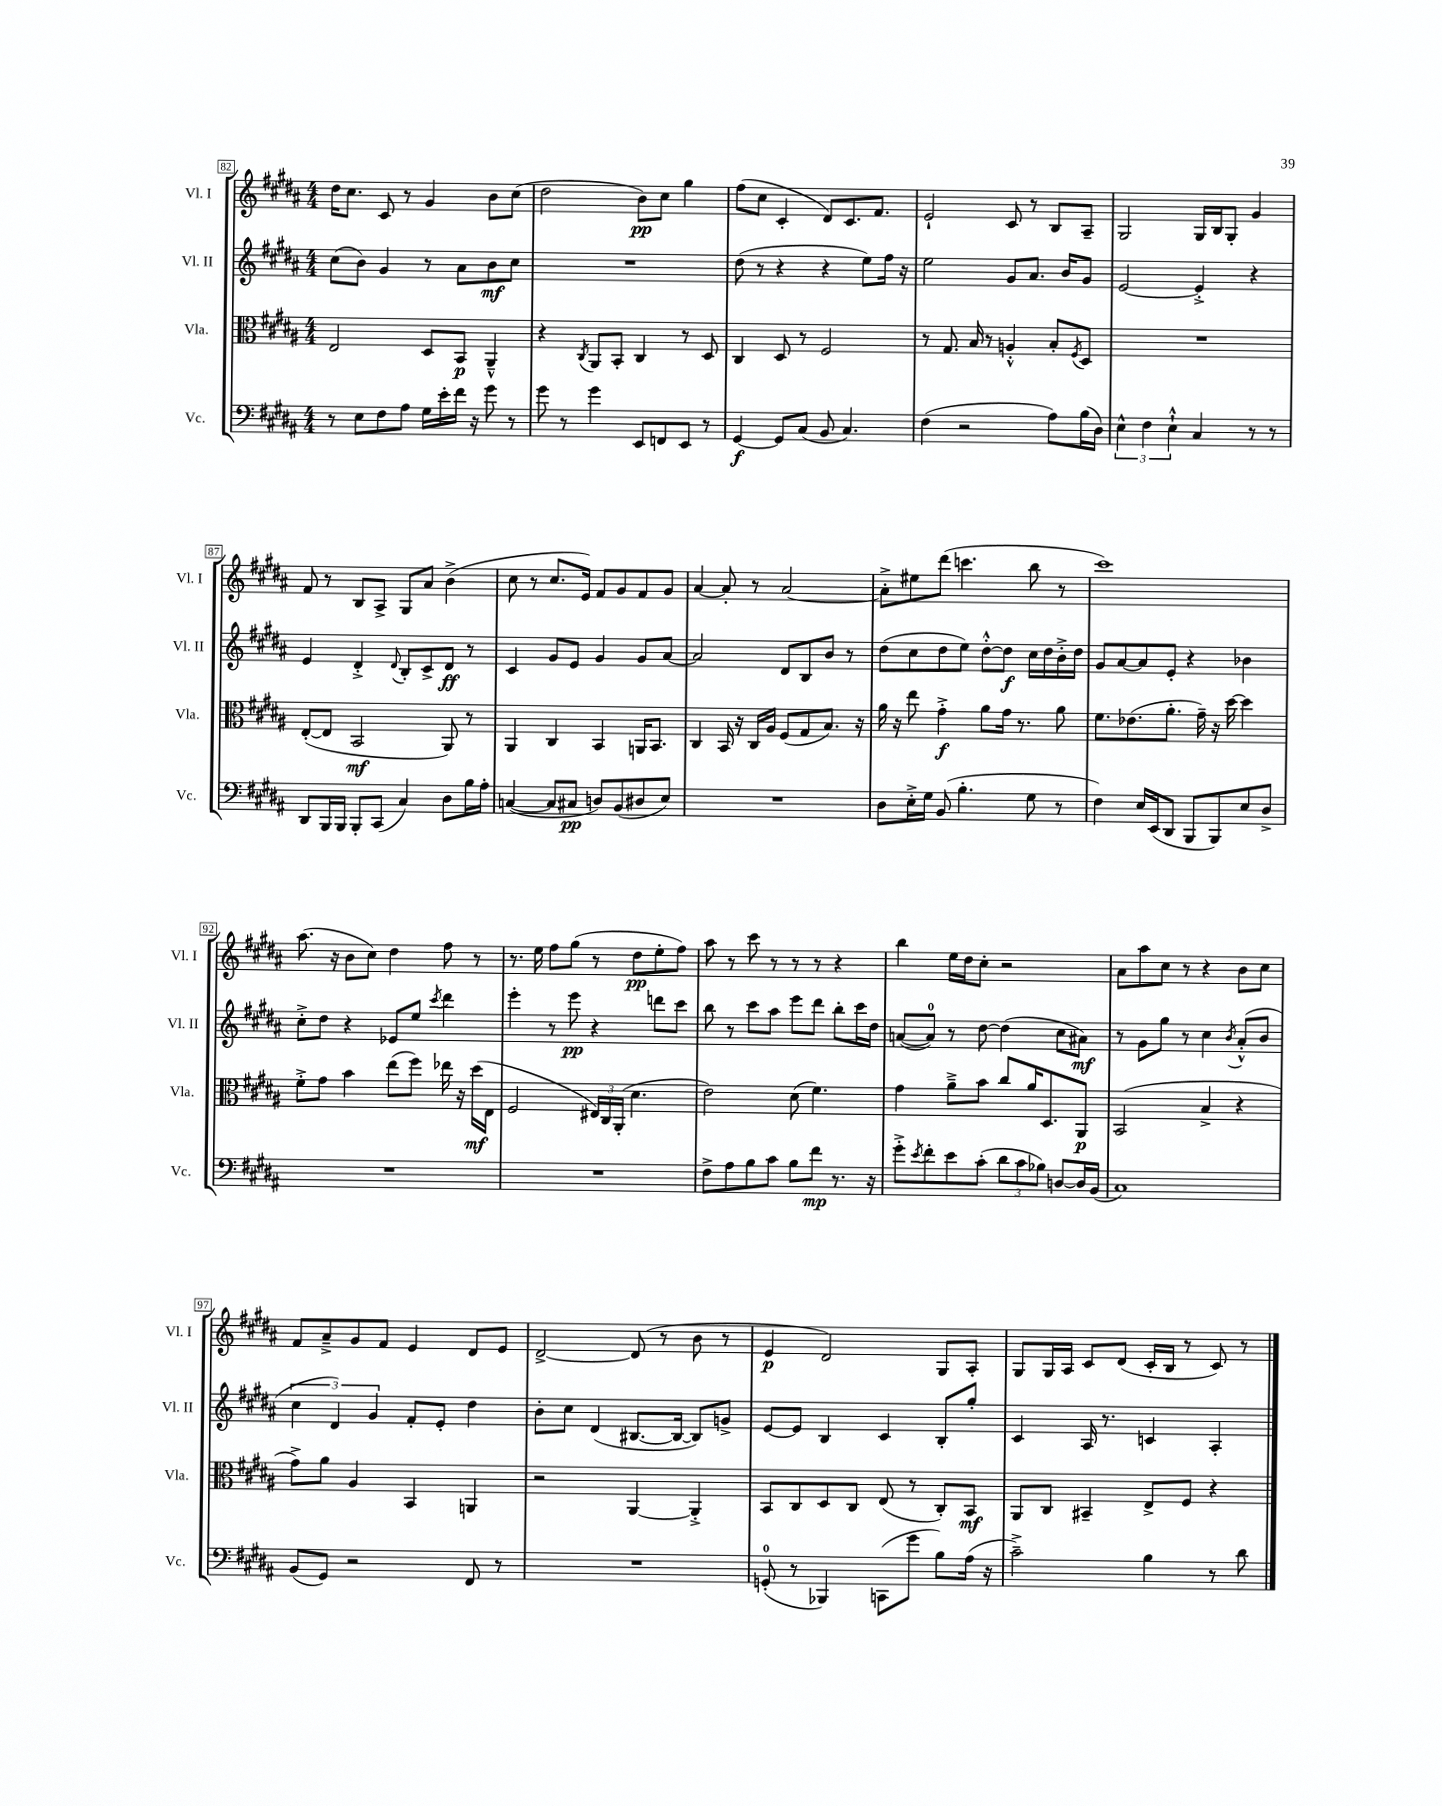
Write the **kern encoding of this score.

**kern	**kern	**kern	**kern
*staff4	*staff3	*staff2	*staff1
*clefF4	*clefC3	*clefG2	*clefG2
*k[f#c#g#d#a#]	*k[f#c#g#d#a#]	*k[f#c#g#d#a#]	*k[f#c#g#d#a#]
*M4/4	*M4/4	*M4/4	*M4/4
8r	2E	(8cc#	16dd#
.	.	.	8.cc#
8E	.	8b)	.
8F#	.	4g#	8c#
8A#	.	.	8r
16G#	8D#	8r	4g#
16e'	.	.	.
16f#	8BB	8a#	.
16r	.	.	.
8g#	4AA#~^^	8b	8b
8r	.	8cc#	(8cc#
=	=	=	=
8g#	4r	1r	2dd#
8r	.	.	.
.	8qC#	.	.
4g#	8AA#	.	.
.	8BB'	.	.
8EE	4C#	.	8b)
8FF	.	.	8cc#
8EE	8r	.	4gg#
8r	8D#	.	.
=	=	=	=
[4GG#	4C#	(8dd#	(8ff#
.	.	8r	8cc#
8GG#]	8D#	4r	4c#'
(8C#	8r	.	.
8BB	2F#	4r	8d#)
4.C#)	.	.	8.c#
.	.	8ee)	.
.	.	.	8.f#
.	.	16ff#	.
.	.	16r	.
=	=	=	=
(4F#	8r	2ee	2e`
.	8.G#	.	.
2r	.	.	.
.	16B	.	.
.	8r	.	.
.	4A'^^	8g#	8c#
.	.	8.a#	8r
8A#)	8B'	.	8B
.	.	16b	.
.	8qF#	.	.
(16B	8D#	8g#	8A#~
16D#)	.	.	.
=	=	=	=
6E^^	1r	[2e	2G#
6F#	.	.	.
6E`^^	.	.	.
4C#	.	4e'^]	16G#
.	.	.	16B
.	.	.	8G#'
8r	.	4r	4g#
8r	.	.	.
=	=	=	=
8DD#	([8E'	4e	8f#
16BBB	8E]	.	8r
16BBB	.	.	.
8BBB'	2BB	4d#'^	8B
(8CC#	.	.	8A#^
.	.	8qqd#	.
4C#)	.	8B'	8G#
.	.	8c#^	8a#
8D#	8AA#)	8d#	(4b^
16B	8r	8r	.
16A#'	.	.	.
=	=	=	=
([4C	4AA#	4c#	8cc#
.	.	.	8r
8C]	4C#	8g#	8.cc#
8C#	.	8e	.
.	.	.	16e)
8D)	4BB	4g#	8f#
(8BB	.	.	8g#
8D#	16AA	8g#	8f#
.	8.BB	.	.
8E)	.	[8a#	8g#
=	=	=	=
1r	4C#	2a#]	[4a#
.	16BB	.	8a#']
.	16r	.	.
.	16C#	.	8r
.	16A#	.	.
.	(8F#	8d#	[2a#
.	8G#	8B	.
.	8.B)	8b	.
.	.	8r	.
.	16r	.	.
=	=	=	=
8D#	16a#	(8dd#	8a#'^]
.	16r	.	.
16E'^	8ee	8cc#	8ee#
16G#	.	.	.
(8BB	4g#'^	8dd#	(8ddd#
4.B'	.	8ee)	4.ccc
.	8a#	[8dd#'^^	.
.	16g#	8dd#]	.
.	8.r	.	.
8G#	.	16cc#	8bb
.	.	16dd#	.
8r	8a#	16b'^	8r
.	.	16dd#	.
=	=	=	=
4F#)	8.f#	8g#	1ccc#)
.	.	[8a#	.
.	(8.e-	.	.
16E	.	8a#]	.
(16EE	.	.	.
8DD#	8.a#'	8e'	.
8BBB	.	4r	.
.	16g#~)	.	.
8BBB)	16r	.	.
.	[16dd#	.	.
8E	4dd#]	4b-	.
8D#^	.	.	.
=	=	=	=
1r	8f#'^	8cc#'^	(8.aa#
.	8g#	8dd#	.
.	.	.	16r
.	4b	4r	8b
.	.	.	8cc#)
.	(8ee	8e-	4dd#
.	8ff#)	8ee	.
.	.	8qccc#	.
.	16ee-	4ddd#	8ff#
.	16r	.	.
.	(16dd#	.	8r
.	16E	.	.
=	=	=	=
1r	2F#	4eee'	8.r
.	.	.	16ee
.	.	8r	8ff#
.	.	8eee	(8gg#
.	24E#)	4r	8r
.	24C#	.	.
.	(24AA#'	.	.
.	4.d#	.	8dd#
.	.	8ddd	8ee'
.	.	8ccc#	8ff#)
=	=	=	=
8F#^	2e)	8bb	8aa#
8A#	.	8r	8r
8B	.	8ccc#	8ccc#
8c#	.	8aa#	8r
8B	(8d#	8eee	8r
8f#	4.f#)	8ddd#	8r
8.r	.	8bb'	4r
.	.	16ccc#	.
16r	.	16dd#	.
=	=	=	=
8g#'^	4g#	([8a	4bb
8qe	.	.	.
8f#'	.	8a])	.
8e	8a#~^	8r	16ee
.	.	.	16dd#
(8c#'	8b	[8dd#	8cc#'
12d#	8cc#	(4dd#]	2r
12c#	.	.	.
.	16a#	.	.
12B-)	.	.	.
.	8.D#	.	.
[8D	.	8cc#	.
16D]	8AA#	8a#)	.
(16BB	.	.	.
=	=	=	=
1C#)	(2BB	8r	8a#
.	.	8g#	8aa#
.	.	8gg#	8cc#
.	.	8r	8r
.	4B^	4cc#	4r
.	.	8qb	.
.	4r	(8a#'^^	8b
.	.	8b	8cc#
=	=	=	=
(8BB	8g#^)	6cc#	8f#
8GG#)	8a#	.	8a#~^
.	.	6d#)	.
2r	4A#	.	8g#
.	.	6g#	.
.	.	.	8f#
.	4BB	8f#'	4e
.	.	8e'	.
8FF#	4AA	4dd#	8d#
8r	.	.	8e
=	=	=	=
1r	2r	8b'	[2d#^
.	.	8cc#	.
.	.	(4d#	.
.	[4AA#	[8.B#	(8d#]
.	.	.	8r
.	.	16B#_	.
.	4AA#'^]	8B#])	8b
.	.	8g^	8r
=	=	=	=
(8GG'	8BB	[8e	4e
8r	8C#	8e]	.
4BBB-)	8D#	4B	2d#)
.	8C#	.	.
(8CC	(8E	4c#	.
8g#	8r	.	.
8B)	8C#')	8B'	8G#
(16A#	8BB	8gg#'	8A#'
16r	.	.	.
=	=	=	=
2c#~^)	8AA#	4c#	8G#
.	8C#	.	16G#
.	.	.	16A#
.	4BB#~	16A#	8c#
.	.	8.r	.
.	.	.	(8d#
4B	8E^	4c	16c#'
.	.	.	16B
.	8F#	.	8r
8r	4r	4A#'	8c#)
8d#	.	.	8r
==	==	==	==
*-	*-	*-	*-
